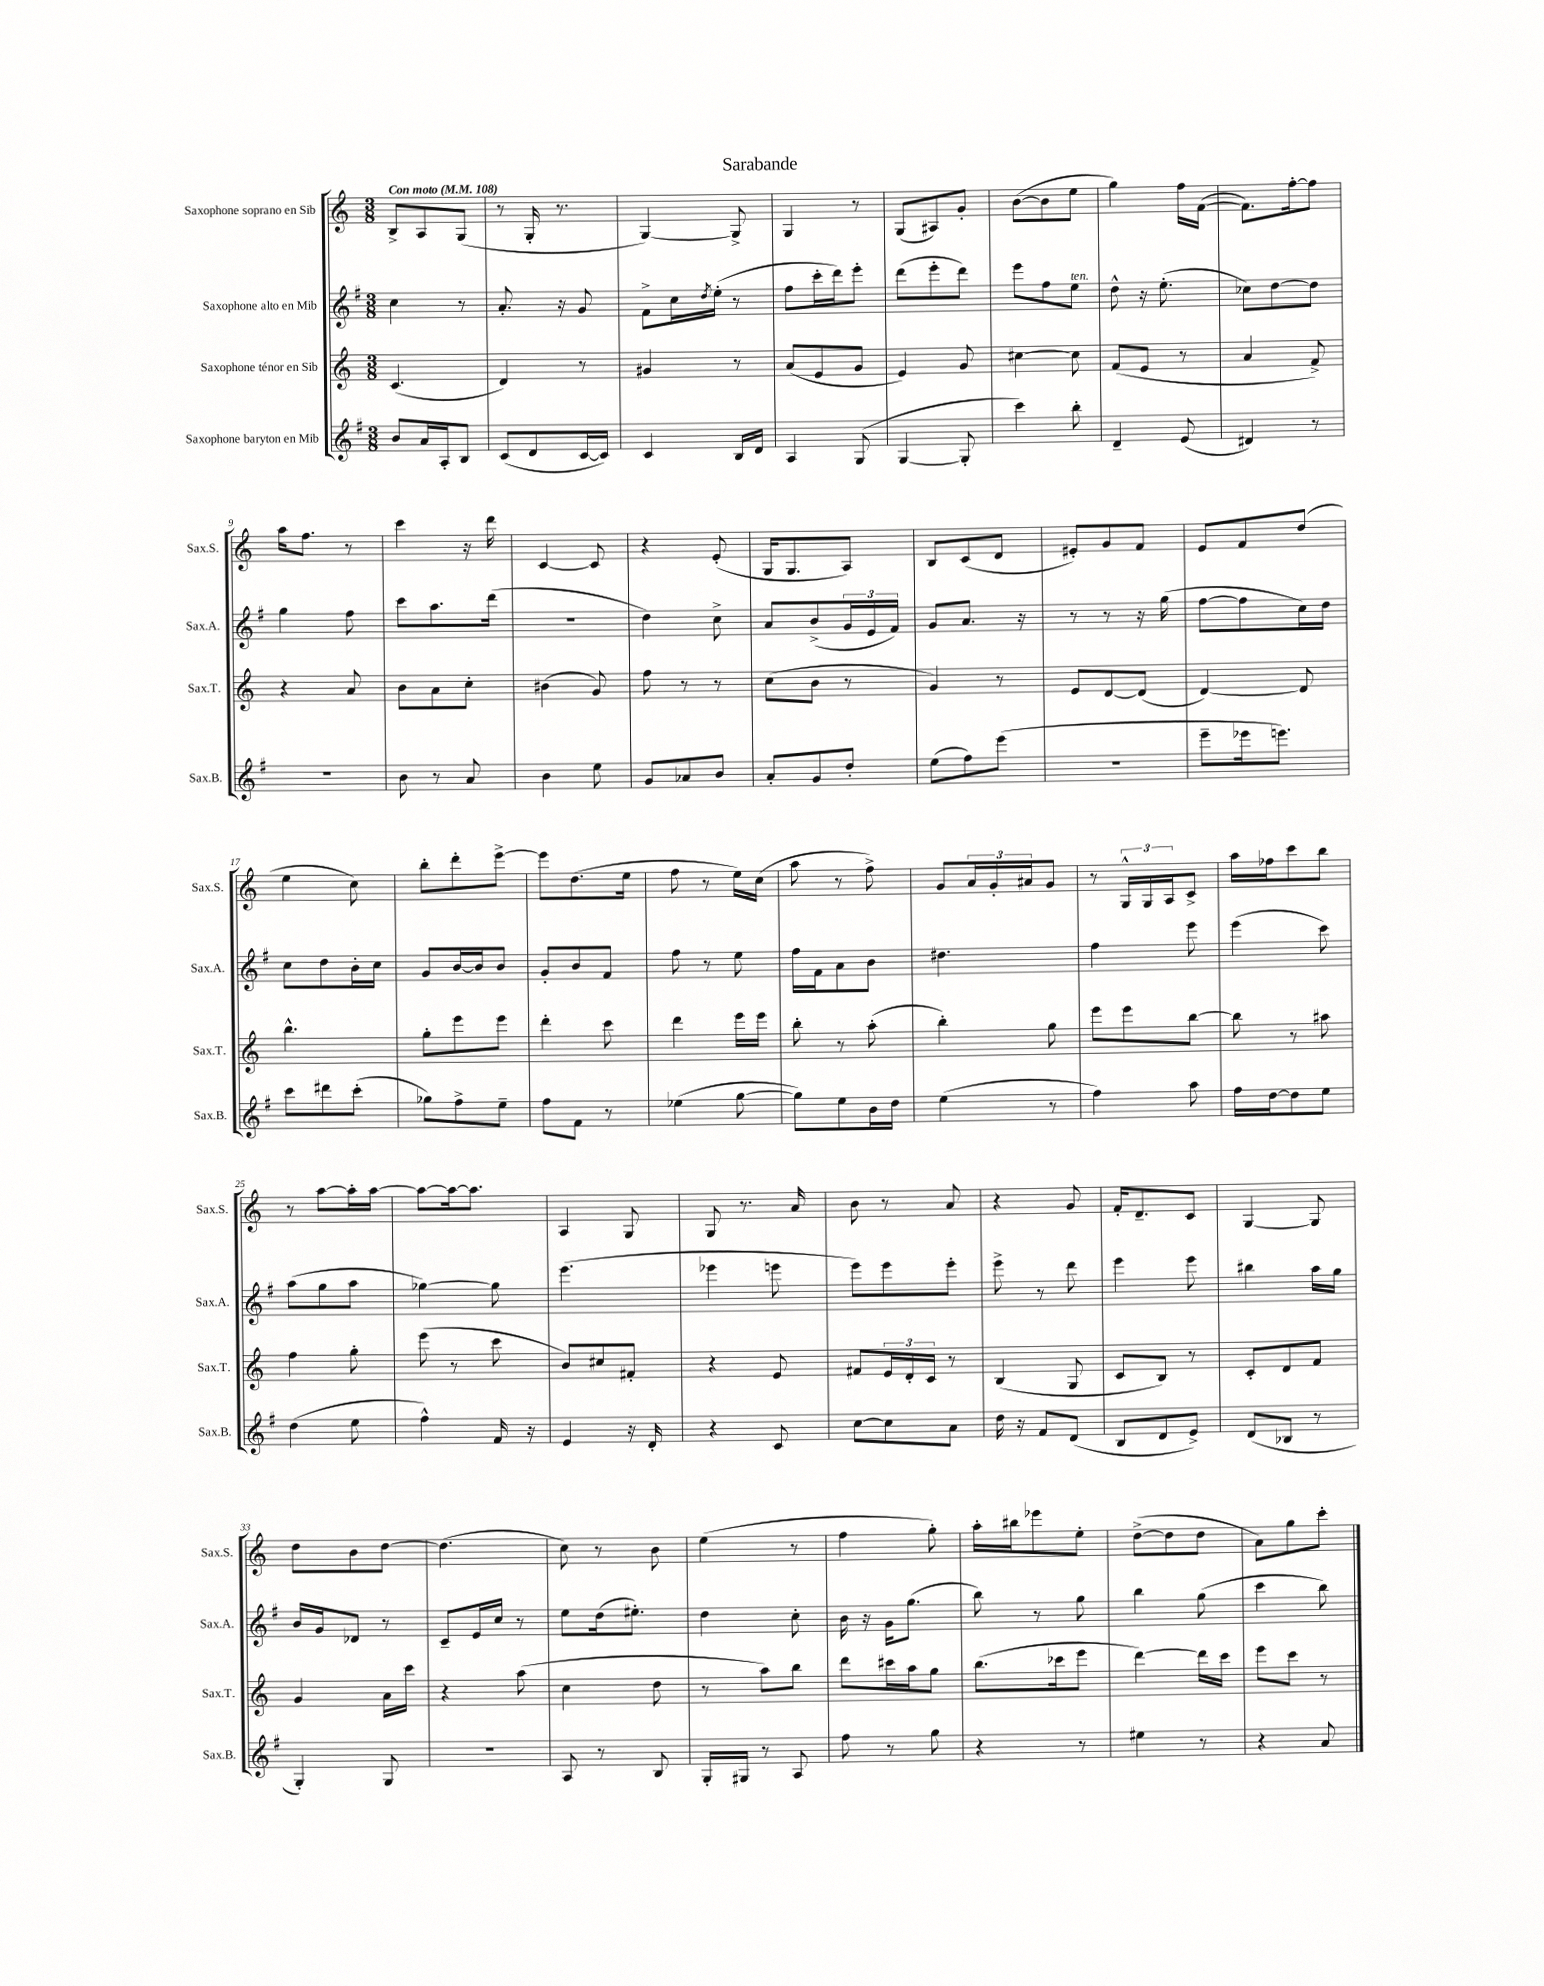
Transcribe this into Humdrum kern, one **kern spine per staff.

**kern	**kern	**kern	**kern
*part4	*part3	*part2	*part1
*staff4	*staff3	*staff2	*staff1
*I"Saxophone baryton en Mib	*I"Saxophone ténor en Sib	*I"Saxophone alto en Mib	*I"Saxophone soprano en Sib
*I'Sax.B.	*I'Sax.T.	*I'Sax.A.	*I'Sax.S.
*clefG2	*clefG2	*clefG2	*clefG2
*k[f#]	*k[]	*k[f#]	*k[]
*M3/8	*M3/8	*M3/8	*M3/8
*MM108	*MM108	*MM108	*MM108
=1	=1	=1	=1
!	!	!	!LO:TX:a:B:t=Con moto
8b/L	(4.c/	4cc\	8B^/L
16a/L	.	.	8A/
16A'/J	.	.	.
8B/J	.	8r	(8G/J
=2	=2	=2	=2
(8c/L	4d/)	8.a'/	8r
8d/	.	.	16G'/
.	.	16r	8.r
[16c/L	8r	8g/	.
16c/JJ])	.	.	.
=3	=3	=3	=3
4c/	4g#X/	8f#^\L	[4G/)
.	.	16cc\L	.
.	.	8qdd/	.
.	.	(16ee'\JJ	.
16B/LL	8r	8r	8G^/]
16d/JJ	.	.	.
=4	=4	=4	=4
4A/	(8a/L	8ff#\L	4G/
.	8e/	16ccc'\L	.
.	.	16ddd\J)	.
(8G/	8g/J	8eee'\J	8r
=5	=5	=5	=5
[4G/	4e/)	(8ddd\L	(8G/L
.	.	8eee'\	8A#X/)
8G'/]	8g/	8ddd\J)	8g'/J
=6	=6	=6	=6
4ccc\)	[4cc#X\	8eee\L	([8b\L
.	.	8ff#\	8b\]
!	!	!LO:TX:a:i:t=ten.	!
8bb'\	8cc#\]	8ee\J	8ee\J
=7	=7	=7	=7
4d~/	(8f/L	8dd^^\	4gg\)
.	8e/J	16r	.
.	.	(8.ee'\	.
(8e/	8r	.	16ff\LL
.	.	.	([16f\JJ
=8	=8	=8	=8
4d#X/)	4a/	8cc-X\L)	8.f\L])
.	.	[8dd\	.
.	.	.	[16ff'\k
8r	8f^/)	8dd\J]	8ff\J]
!!LO:LB:g=z
=9	=9	=9	=9
4.r	4r	4gg\	16aa\KL
.	.	.	8.ff\J
.	8a/	8ff#\	8r
=10	=10	=10	=10
8b\	8b\L	8ccc\L	4ccc\
8r	8a\	8.aa\	.
8a/	8cc'\J	.	16r
.	.	(16ddd\Jk	16ddd\
=11	=11	=11	=11
4b\	(4b#X\	4.r	[4c/
8ee\	8g/)	.	8c/]
=12	=12	=12	=12
8g/L	8ff\	4dd\)	4r
8a-X/	8r	.	.
8b/J	8r	8cc^\	(8e'/
=13	=13	=13	=13
8a'/L	(8cc\L	8a/L	16G/KL
.	.	.	8.G/
8g/	8b\J	(8b^/	.
8dd'/J	8r	24g/L	8A/J)
.	.	24e/	.
.	.	24f#/JJ)	.
=14	=14	=14	=14
(8ee\L	4g/)	8g/L	8B/L
8ff#\)	.	8.a/J	(8c/
(8eee\J	8r	.	8d/J
.	.	16r	.
=15	=15	=15	=15
4.r	8e/L	8r	8e#X'/L)
.	[8d/	8r	8g/
.	(8d/J]	16r	8f/J
.	.	(16gg\	.
=16	=16	=16	=16
8eee~\L	[4d/)	[8ff#\L	8e/L
16eee-X\k	.	8ff#\]	8f/
8.eeen\J)	.	.	.
.	8d/]	16cc\L)	(8dd/J
.	.	16dd\JJ	.
!!LO:LB:g=z
=17	=17	=17	=17
8ccc\L	4.bb^^\	8cc\L	4ee\
8ddd#X\	.	8dd\	.
(8ccc'\J	.	16b'\L	8cc\)
.	.	16cc\JJ	.
=18	=18	=18	=18
8gg-X\L)	8gg'\L	8g/L	8bb'\L
8ff#^\	8eee\	[16b/L	8ddd'\
.	.	16b/J]	.
8ee~\J	8eee\J	8b/J	[8eee^\J
=19	=19	=19	=19
8ff#\L	4ddd'\	8g'/L	8eee\L]
8f#\J	.	8b/	(8.dd\
8r	8ccc\	8f#/J	.
.	.	.	16ee\Jk
=20	=20	=20	=20
(4ee-X\	4ddd\	8ff#\	8ff\
.	.	8r	8r
[8gg\	16eee\LL	8ee\	16ee\LL)
.	16eee\JJ	.	(16cc\JJ
=21	=21	=21	=21
8gg\L])	8bb'\	16ff#\LL	8aa\
.	.	16f#\J	.
8ee\	8r	8a\	8r
16b\L	(8aa'\	8b\J	8ff^\)
16dd\JJ	.	.	.
=22	=22	=22	=22
(4ee\	4bb'\)	4.dd#X\	8g/L
.	.	.	24a/L
.	.	.	24g'/
.	.	.	24a#X/J
8r	8gg\	.	8g/J
=23	=23	=23	=23
4ff#\)	8eee\L	4ff#\	8r
.	8eee\	.	24G^^/LL
.	.	.	24G/
.	.	.	24A/J
8aa\	[8bb\J	8eee\	8c^/J
=24	=24	=24	=24
16ff#\LL	8bb\]	(4eee\	16aa\LL
[16dd\J	.	.	16ff-X\J
8dd\]	8r	.	8ccc\
8ee\J	8aa#X\	8ccc\)	8bb\J
!!LO:LB:g=z
=25	=25	=25	=25
(4dd\	4ff\	(8aa\L	8r
.	.	8gg\	[8aa\L
8ee\	8gg'\	8aa\J	16aa'\L]
.	.	.	[16aa\JJ
=26	=26	=26	=26
4ff#^^\)	(8eee\	[4gg-X\)	8aa\L_
.	8r	.	16aa\k_
.	.	.	8.aa\J]
16f#/	8ccc\	8gg-\]	.
16r	.	.	.
=27	=27	=27	=27
4e/	8b/L)	(4.eee\	4A/
.	8cc#X/	.	.
16r	8f#X'/J	.	8G/
16d'/	.	.	.
=28	=28	=28	=28
4r	4r	4eee-X\	8G/
.	.	.	8.r
8c/	8e/	8eeen\	.
.	.	.	16a/
=29	=29	=29	=29
[8cc\L	8f#X/L	8eee\L)	8b\
8cc\]	24e/L	8eee\	8r
.	24d'/	.	.
.	24c/JJ	.	.
8a\J	8r	8eee'\J	8a/
=30	=30	=30	=30
16dd\	(4B/	8eee^\	4r
16r	.	.	.
8f#/L	.	8r	.
(8d/J	8G/	8ddd\	8g/
=31	=31	=31	=31
8B/L	8c/L	4eee\	16f'/KL
.	.	.	8.d~/
8d/	8B/J)	.	.
8e^/J)	8r	8eee\	8c/J
=32	=32	=32	=32
(8d/L	8c'/L	4bb#X\	[4G/
8B-X/J	8d/	.	.
8r	8f/J	16aa\LL	8G/]
.	.	16gg\JJ	.
!!LO:LB:g=z
=33	=33	=33	=33
4G'/)	4g/	16b/LL	8dd\L
.	.	16g/J	.
.	.	8d-X/J	8b\
8G/	16a\LL	8r	[8dd\J
.	16ccc\JJ	.	.
=34	=34	=34	=34
4.r	4r	8c~/L	(4.dd\]
.	.	16e/L	.
.	.	16cc/JJ	.
.	(8aa\	8r	.
=35	=35	=35	=35
8A/	4cc\	8ee\L	8cc\)
8r	.	(16dd\k	8r
.	.	8.ee#X'\J)	.
8B/	8dd\	.	8b\
=36	=36	=36	=36
16G'/LL	8r	4dd\	(4ee\
16G#X/JJ	.	.	.
8r	8aa\L)	.	.
8A/	8bb\J	8cc'\	8r
=37	=37	=37	=37
8ff#\	8ddd\L	16b\	4ff\
.	.	16r	.
8r	16ccc#X\L	16g\KL	.
.	16aa\J	(8.gg\J	.
8gg\	8gg\J	.	8gg'\)
=38	=38	=38	=38
4r	(8.bb\L	8bb\)	16aa'\LL
.	.	.	16bb#X\J
.	.	8r	8eee-X\
.	16ccc-X\k	.	.
8r	8eee\J	8gg\	8ee'\J
=39	=39	=39	=39
4ee#X\	[4ddd\)	4bb\	([8dd^\L
.	.	.	8dd\]
8r	16ddd\LL]	(8gg\	8dd\J
.	16ccc\JJ	.	.
=40	=40	=40	=40
4r	8eee\L	4ccc\	8a\L)
.	8ccc\J	.	8gg\
8a/	8r	8bb\)	8ccc'\J
==	==	==	==
*-	*-	*-	*-
